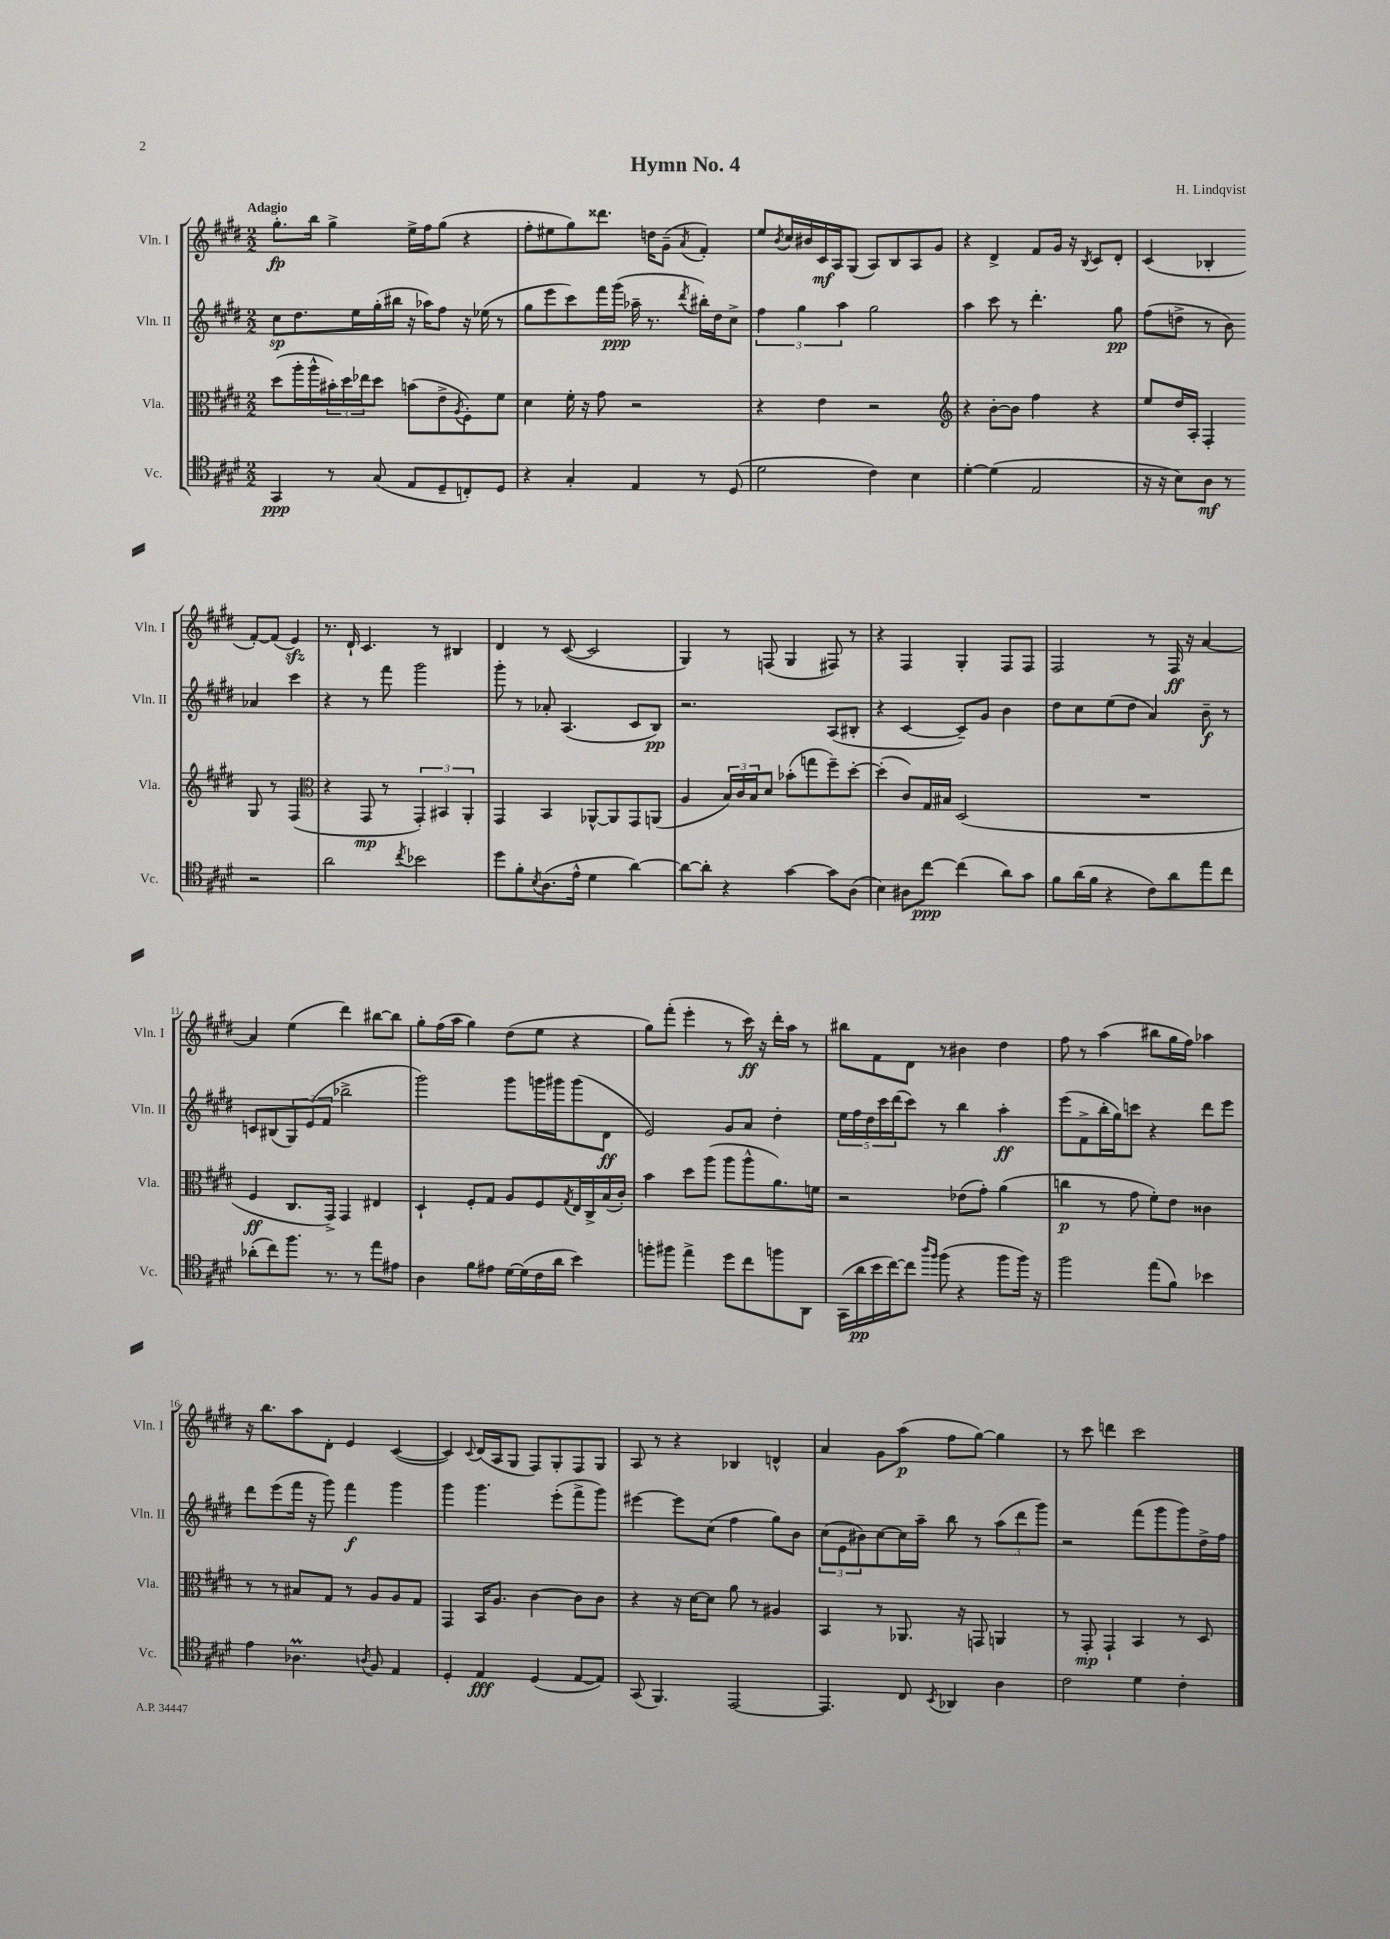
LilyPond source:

\header { title = "Hymn No. 4" composer = "H. Lindqvist" }
<<
\new StaffGroup <<
\new Staff = "s0" \with { instrumentName = "Vln. I" shortInstrumentName = "Vln. I" } {
    \clef treble \key e \major \numericTimeSignature \time 2/2 \tempo "Adagio"
    gis''8.-.\fp b''16 gis''4-> e''16-> fis''16 gis''8( r4 |
    fis''8-. eis''8 gis''8) disis'''8. d''16 gis'8--( \acciaccatura { a'8 } fis'4-.) |
    e''8 \acciaccatura { b'8 } cis''16 bis'16 cis'16\mf a16 gis8( a8) b8 a8 gis'8 |
    r4 dis'4-> fis'8 gis'16 r16 \acciaccatura { b8 } cis'8 dis'8-. |
    cis'4( bes4-. fis'8~-.) fis'8( e'4\sfz) |
    r8. dis'16-! cis'4. r8 bis4 |
    dis'4 r8 cis'8~( cis'2 |
    gis4) r8 f8( gis4 fis8) r8 |
    r4 fis4 gis4-. fis8 fis8 |
    fis2 r8 fis16\ff r16 a'4~ |
    a'4 e''4( dis'''4) bis''8~ bis''8 |
    gis''8-. fis''16( a''16 gis''4) dis''8( e''8 r4 |
    gis''8) fis'''8-.( e'''4-. r8 cis'''16\ff) r16 dis'''16-. a''16 r8 |
    bis''8 fis'8 dis'8 r8 bis'4 dis''4 |
    fis''8 r8 a''4( bis''8 gis''16 fis''16) aes''4 |
    r16 b''8. a''8 dis'8-. e'4 cis'4~( |
    cis'4) \appoggiatura { cis'8 } dis'16( a16 gis8 fis8) gis8-. fis8 gis8 |
    a8 r8 r4 bes4 d'4-^ |
    a'4 gis'8 a''8\p( fis''8 gis''8~) gis''4 |
    r8 cis'''8 d'''4 cis'''2 \bar "|." |
}
\new Staff = "s1" \with { instrumentName = "Vln. II" shortInstrumentName = "Vln. II" } {
    \clef treble \key e \major \numericTimeSignature \time 2/2
    cis''8\sp dis''8. e''16 gis''16-.( bis''16 r16 aes''16) fis''8 r16 ees''16( r8 |
    gis''8 e'''8 cis'''8) fis'''16 gis'''16\ppp( aes''16-- r8. \acciaccatura { dis'''8 } bis''16-.) dis''16 cis''8-> |
    \tuplet 3/2 { fis''4 gis''4 a''4 } gis''2 |
    a''4 cis'''8 r8 dis'''4.-. gis''8\pp |
    fis''8( d''8-> r8 b'8) aes'4 cis'''4 |
    r4 r8 fis'''8 gis'''2 |
    gis'''8-. r8 aes'8-. a4.( cis'8 b8\pp) |
    r2. a8( bis8-. |
    r4 cis'4~ cis'8--) gis'8 b'4 |
    dis''8 cis''8 e''8( dis''8 a'4) b'8--\f r8 |
    c'8 bis8( \tuplet 3/2 { gis8) e'8( fis'8 } bes''2-> |
    gis'''2) gis'''8 g'''16 gis'''16 gis'''8( dis'8\ff |
    e'2) gis'8 a'8 dis''4-. |
    \tuplet 5/4 { e''16 fis''16 dis''16 cis'''16 dis'''16( } cis'''8) r8 b''4 a''4-.\ff |
    e'''8( fis'8-> b''16-. gis''16) c'''8 r4 dis'''8 e'''8 |
    dis'''8 e'''8( fis'''16 r16 gis'''8) fis'''4\f gis'''4 |
    gis'''4 gis'''4. e'''8-.( fis'''8-> gis'''8) |
    eis'''4~ eis'''8 cis''8( fis''4 gis''8) b'8 |
    \tuplet 3/2 { cis''8( e'8 bis'8) } cis''8~ cis''16 a''16-- b''8 r8 \tuplet 3/2 { a''8( dis'''8 gis'''8) } |
    r2 fis'''8( gis'''8 gis'''8) dis''16-> fis''16 \bar "|." |
}
\new Staff = "s2" \with { instrumentName = "Vla." shortInstrumentName = "Vla." } {
    \clef alto \key e \major \numericTimeSignature \time 2/2
    dis''8( a''16-. a''16-^ \tuplet 3/2 { bis'16-.) dis''16 ees''16 } dis''8 b'8( e'8-> \acciaccatura { a8 } fis8-.) fis'8 |
    dis'4 fis'16-. r16 gis'8 r2 |
    r4 e'4 r2 |
    \clef treble r4 b'8~-. b'8 fis''4 r4 |
    e''8 dis''16 a16-. fis4-. gis8 r8 fis4( |
    \clef alto r4 gis,8\mp r8 \tuplet 3/2 { gis,4-.) bis,4 a,4-. } |
    gis,4 b,4 aes,8~-^ aes,8 gis,8 a,8( |
    a4 \tuplet 3/2 { b16) cis'16 b16 } dis'8 bes'8-.( g''8 fis''8--) dis''8~-. |
    dis''4-.( cis'8) gis16 bis16 dis2( |
    R1 |
    fis4\ff cis8. gis,16->) gis,4 eis4 |
    dis4-! fis8-. gis8 a8 fis8 \acciaccatura { gis8 } e16 cis16-> b16( cis'16-.) |
    b'4 dis''8 a''8( a''8 a''8-^ a'8.) f'16 |
    r2 ees'8( gis'8-.) a'4( |
    c''4\p r8 gis'8 fis'8-.) e'8 cisis'4 |
    r8 r8 bis8 gis8 r8 a8 a8 gis8 |
    gis,4 b,16 a8. cis'4~ cis'8 cis'8 |
    r4 r16 dis'16~ dis'8 a'8 r8 ais4 |
    b,4 r8 aes,8. r16 g,8 a,4 |
    r8 gis,8-.\mp gis,4-! b,4 r8 dis8 \bar "|." |
}
\new Staff = "s3" \with { instrumentName = "Vc." shortInstrumentName = "Vc." } {
    \clef tenor \key e \major \numericTimeSignature \time 2/2
    gis,4\ppp r8 gis8( e8 dis8-- c8-.) dis8 |
    r4 gis4-. e4 r8 dis8( |
    dis'2 cis'4) b4 |
    dis'4~-. dis'4( e2 |
    r16 r16 b8) a8\mf r8 r2 |
    a'2 \acciaccatura { cis''8 } bes'2 |
    dis''8 fis'8-. \acciaccatura { b8 } a8.( e'16-^ dis'4 a'4~) |
    a'8~ a'8-. r4 gis'4~ gis'8 a8( |
    b4) ais8 cis''8~\ppp cis''4( a'8) gis'8 |
    fis'8 a'16( fis'16 r4 cis'8) a'8 e''8 cis''8 |
    aes'8-.( cis''8) fis''8. r8. r8 e''8 eis'8 |
    a4 fis'8 eis'8 dis'16~ dis'16( cis'16 a'16 b'4) |
    f''8-. fis''8 e''4-> dis''8 cis''8 f''8 a,8 |
    gis,16( a'16\pp b'16 cis''16~) cis''8 \grace { a''16 fis''16 } fis''8( r4 fis''8 fis''16) r16 |
    fis''2 e''8( fis'8) bes'4 |
    e'4 aes4.\prall \acciaccatura { a8 } fis8 e4 |
    dis4-. e4\fff dis4( e8~ e8) |
    gis,8( fis,4.) e,2~ |
    e,4. cis8 \acciaccatura { b,8 } aes,4 a4 |
    cis'2 dis'4 cis'4-. \bar "|." |
}
>>
>>
